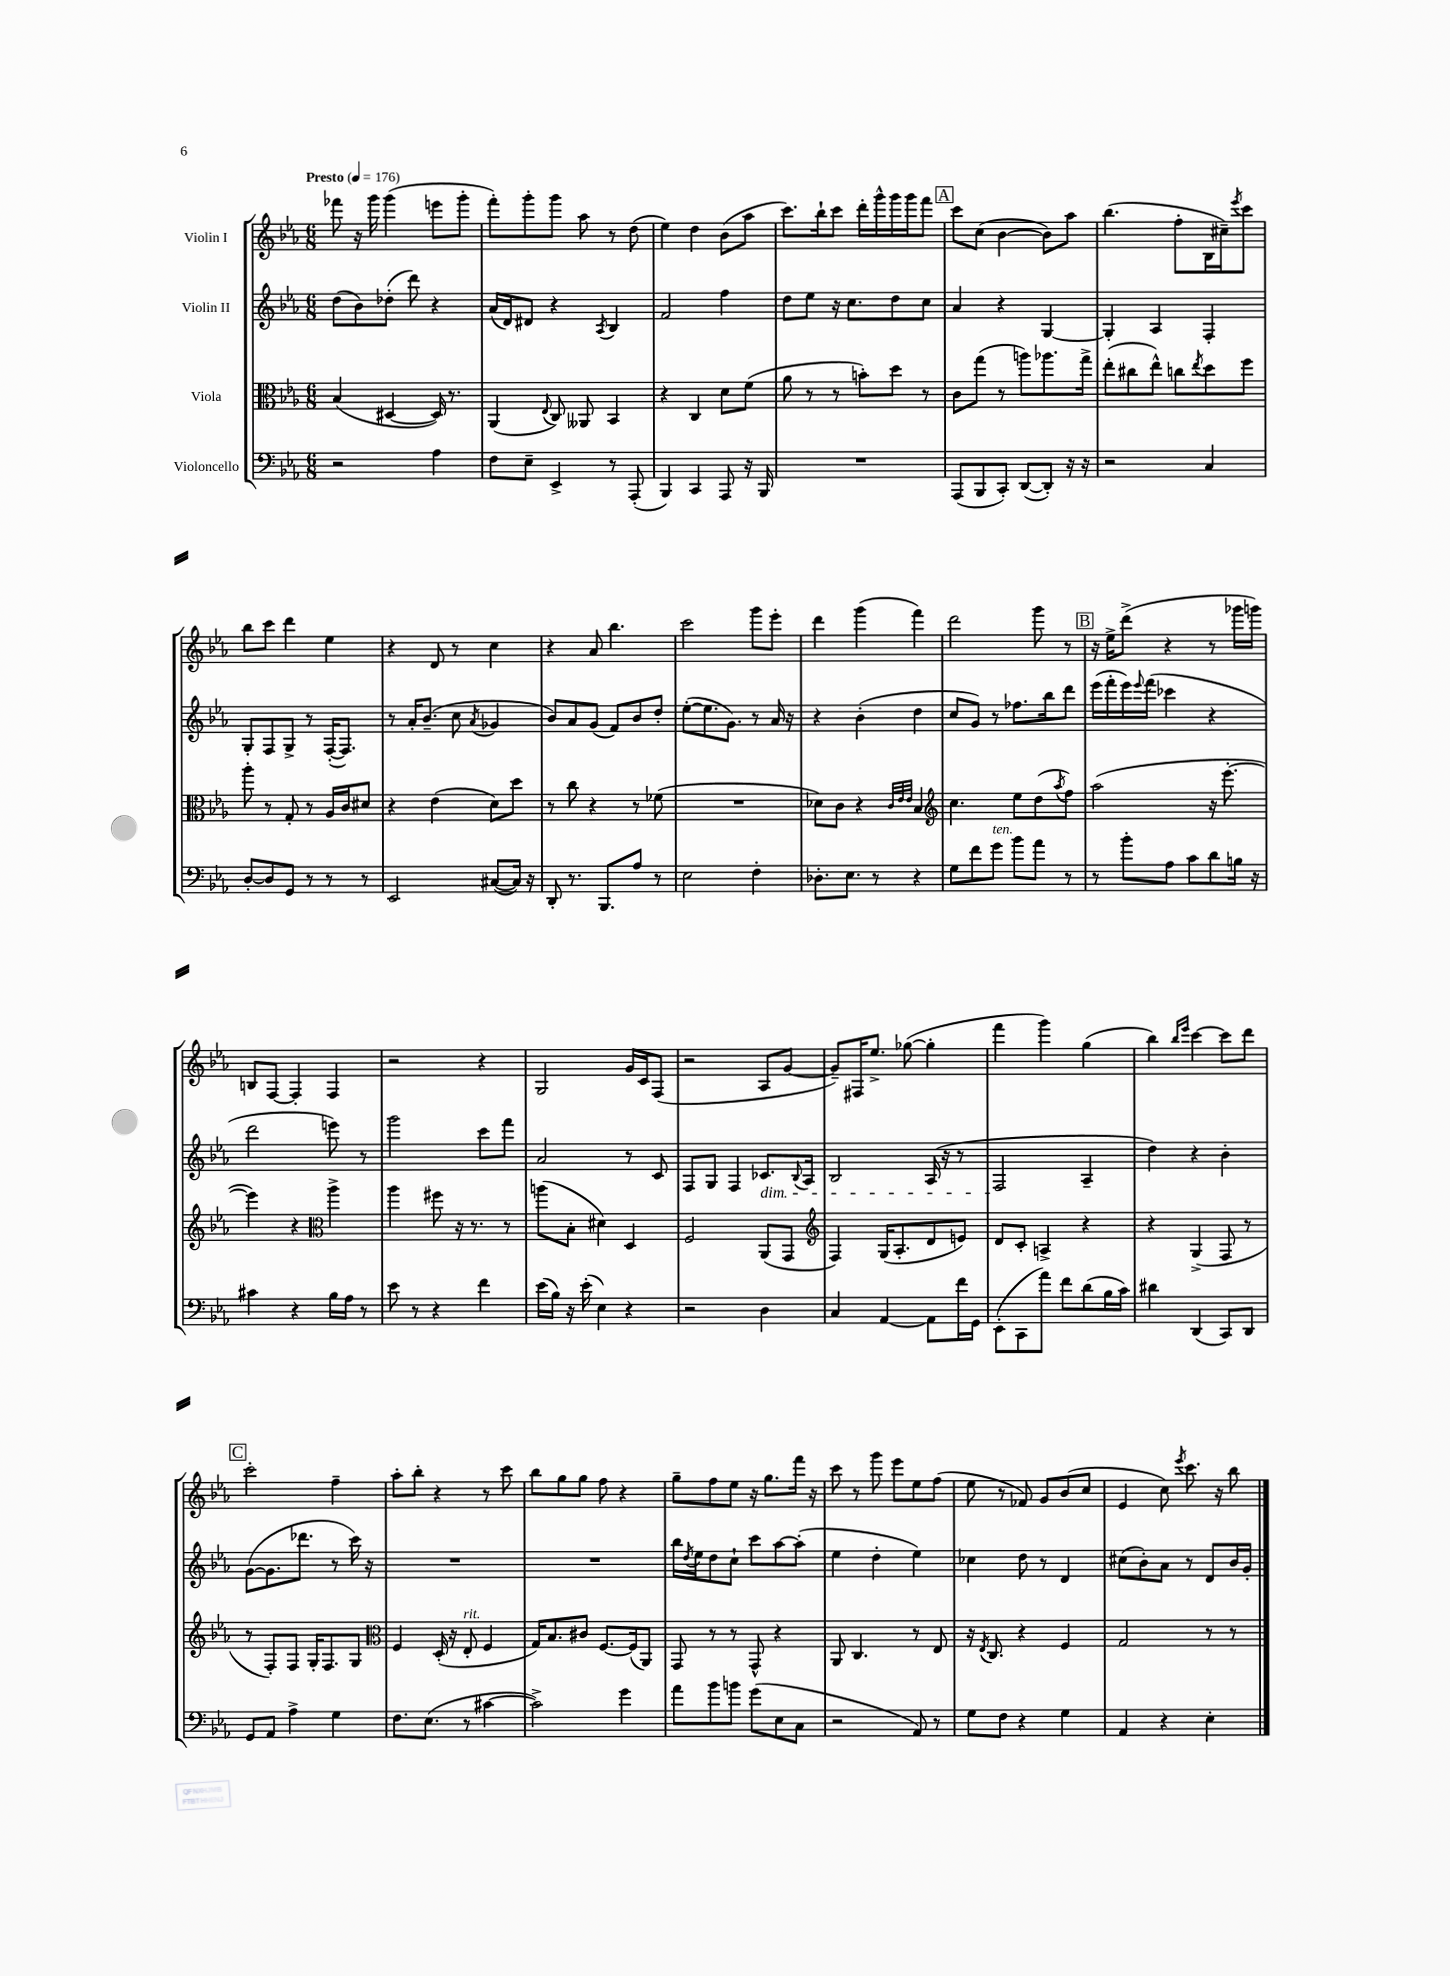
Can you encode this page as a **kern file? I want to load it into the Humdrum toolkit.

**kern	**kern	**kern	**kern
*part4	*part3	*part2	*part1
*staff4	*staff3	*staff2	*staff1
*I"Violoncello	*I"Viola	*I"Violin II	*I"Violin I
*clefF4	*clefC3	*clefG2	*clefG2
*k[b-e-a-]	*k[b-e-a-]	*k[b-e-a-]	*k[b-e-a-]
*M6/8	*M6/8	*M6/8	*M6/8
*MM176	*MM176	*MM176	*MM176
=1	=1	=1	=1
!	!	!	!LO:TX:a:B:t=Presto
2r	(4B-/	(8dd\L	8fff-X\
.	.	8b-\)	16r
.	.	.	16ggg\
.	[4D#X/	(8dd-X'\J	(4ggg\
.	.	8ddd\)	.
4A-\	16D#/])	4r	8eeen\L
.	8.r	.	.
.	.	.	8ggg'\J
=2	=2	=2	=2
8F\L	(4AA-/	(16a-/LL	8fff'\L)
.	.	16d/J)	.
8E-~\J	.	8d#X/J	8ggg'\
.	8qqE-/	.	.
4EE-^/	8C/)	4r	8ggg\J
.	8AA--X/	.	8aa-\
.	.	8qA-/	.
8r	4BB-/	4B-/	8r
(8AAA-'/	.	.	(8dd\
=3	=3	=3	=3
4BBB-/)	4r	2f/	4ee-\)
4CC/	4C/	.	4dd\
8AAA-/	8d\L	4ff\	(8b-\L
16r	(8f\J	.	8aa-\J
16BBB-/	.	.	.
=4	=4	=4	=4
2.r	8a-\	8dd\L	8.ccc\L)
.	8r	8ee-\J	.
.	.	.	16bb-`\k
.	8r	16r	8ccc\J
.	.	8.cc\L	.
.	8bn'\L)	.	16ddd'\LL
.	.	.	16ggg^^\
.	8dd\J	8dd\	16ggg\
.	.	.	16ggg\J
.	8r	8cc\J	8fff\J
!!LO:REH:place=s1:t=A
=5	=5	=5	=5
(8AAA-/L	8c\L	4a-/	8ccc\L
8BBB-/	(8gg\J	.	(8cc\J
8CC'/J)	8r	4r	[4b-\
([8DD/L	8aan\L)	.	.
8DD'/J])	8.aa-X\	[4G/	8b-\L])
16r	.	.	8aa-\J
16r	16gg^\Jk	.	.
=6	=6	=6	=6
2r	(8ee-'\L	4G'/]	(4.bb-\
.	8cc#X\	.	.
.	8ee-^^\J)	4A-/	.
.	8ccn\L	.	8ff'\L
.	8qee-/	.	.
4C/	8dd\	4F'/	16B-\L
.	.	.	16cc#X~\J)
.	.	.	8qeee-/
.	8ff\J	.	8ccc\J
!!LO:LB:g=z
=7	=7	=7	=7
[8D'/L	8aa-'\	8G'/L	8bb-\L
8D/]	8r	8F/	8ccc\J
8GG/J	8G'/	8G^/J	4ddd\
8r	8r	8r	.
8r	16A-/LL	([16F'/KL	4ee-\
.	16c/J	8.F/J])	.
8r	8d#X/J	.	.
=8	=8	=8	=8
2EE-/	4r	8r	4r
.	.	16a-'/KL	.
.	.	(8.b-~/J	.
.	(4e-\	.	8d/
.	.	8cc\	8r
.	.	8qa-/	.
([8C#X/L	8d\L)	4g-X/	4cc\
16C#/Jk])	8dd\J	.	.
16r	.	.	.
=9	=9	=9	=9
8DD'/	8r	8b-/L)	4r
8.r	8cc\	8a-/	.
.	4r	(8g/J	8a-/
8.BBB-/L	.	.	.
.	.	8f/L)	4.bb-\
8A-/J	8r	8b-/	.
8r	(8f-X\	8dd'/J	.
=10	=10	=10	=10
2E-\	2.r	([8ee-'\L	2ccc\
.	.	8.ee-\]	.
.	.	8.g\J)	.
4F'\	.	8r	8ggg\L
.	.	16a-/	8eee-'\J
.	.	16r	.
=11	=11	=11	=11
8.D-X'\L	8d-X\L)	4r	4ddd\
.	8c\J	.	.
8.E-\J	.	.	.
.	4r	(4b-'\	(4ggg\
8r	.	.	.
.	32qqc/LLL	.	.
.	32qqe-/	.	.
.	32qqe-/JJJ	.	.
4r	4B-/	4dd\	4fff\)
=12	=12	=12	=12
*	*clefG2	*	*
8G\L	4.cc\	8cc/L	2ddd\
8f\	.	8g/J)	.
!LO:TX:a:i:t=ten.	!	!	!
8g\J	.	8r	.
8b-\L	8ee-\L	8.ff-X\L	.
8a-\J	(8dd\	.	8ggg\
.	.	16bb-\k	.
.	8qaa-/	.	.
8r	8ff\J)	8ddd\J	8r
!!LO:REH:place=s1:t=B
=13	=13	=13	=13
8r	(2aa-\	(16eee-\LL	16r
.	.	16fff'\	16ee-^\KL
8b-'\L	.	16eee-\)	(8ddd^\J
.	.	8qqeee-/	.
.	.	(16fff\JJ	.
8A-\J	.	4ccc-X\	4r
8c\L	.	.	.
8d\	16r	4r	8r
.	[8.eee-'\	.	.
16Bn\Jk	.	.	16ggg-X\LL
16r	.	.	16gggn\JJ)
!!LO:LB:g=z
=14	=14	=14	=14
4c#X\	4eee-\])	2ddd\	8Bn/L
.	.	.	[8F/J
4r	4r	.	4F'/]
*	*clefC3	*	*
16B-\LL	4aa-^\	8eeen\)	4F/
16A-\JJ	.	.	.
8r	.	8r	.
=15	=15	=15	=15
8e-\	4aa-\	2ggg\	2r
8r	.	.	.
4r	8ff#X\	.	.
.	16r	.	.
.	8.r	.	.
4f\	.	8ccc\L	4r
.	8r	8fff\J	.
=16	=16	=16	=16
(16e-\LL	(8aan\L	2a-/	2G/
16B-\JJ)	.	.	.
16r	8B-'\J	.	.
(16e-'\	.	.	.
4E-\)	4d#X\)	.	.
4r	4D/	8r	16g/LL
.	.	.	16c/J
.	.	8c/	(8F/J
=17	=17	=17	=17
2r	2F/	8F/L	2r
.	.	8G/J	.
.	.	4F/	.
!	!	!LO:TX:b:i:t=dim.	!
4D\	(8AA-/L	8.c-X/L	8A-/L
.	8GG/J	.	[8g/J
.	.	8qqB-/	.
.	.	16A-/Jk	.
=18	=18	=18	=18
*	*clefG2	*	*
4C/	4F/)	2B-/	8g~/L])
.	.	.	16F#X/K
.	.	.	8.ee-^/J
[4AA-/	(16G/KL	.	.
.	8.A-'/	.	.
.	.	.	([8gg-X\
8AA-\L]	8d/	(16A-/	4gg-'\]
.	.	16r	.
16f\L	8en/J)	8r	.
16GG\JJ	.	.	.
=19	=19	=19	=19
(8EE-'\L	8d/L	2F/	4fff\
8CC\	8c'/J	.	.
8a-\J)	4An^/	.	4ggg\)
8f\L	.	.	.
(8d\	4r	4A-~/	(4gg\
16B-\L	.	.	.
16c\JJ)	.	.	.
=20	=20	=20	=20
4d#X\	4r	4dd\)	4bb-\)
.	.	.	16qqbb-/LL
.	.	.	16qqeee-/JJ
(4DD/	(4G^/	4r	[4ccc\
8CC/L)	8F/	4b-'\	8ccc\L]
8DD/J	8r	.	8ddd\J
!!LO:LB:g=z
!!LO:REH:place=s1:t=C
=21	=21	=21	=21
8GG/L	8r	([8g\L	2ccc'\
8AA-/J	8F'/L)	8.g\]	.
4A-^\	8F/J	.	.
.	.	8.ddd-X\J	.
.	16G'/KL	.	.
.	8.F/	.	.
4G\	.	8r	4ff~\
.	8G/J	16ccc\)	.
.	.	16r	.
=22	=22	=22	=22
*	*clefC3	*	*
8.F\L	4F/	2.r	8aa-'\L
.	.	.	8bb-'\J
(8.E-\J	.	.	.
.	(16D'/	.	4r
.	16r	.	.
!	!LO:TX:a:i:t=rit.	!	!
8r	8E-'/	.	.
[4c#X\	4F/	.	8r
.	.	.	8ccc\
=23	=23	=23	=23
2c#^\])	16G/KL)	2.r	8bb-\L
.	8.B-/	.	.
.	.	.	8gg\
.	8c#X/J	.	8gg\J
.	[8.F/L	.	8ff\
4g\	.	.	4r
.	(16F/k]	.	.
.	8AA-/J)	.	.
=24	=24	=24	=24
8a-\L	8GG/	16bb-\LL	8gg~\L
.	.	8qdd/	.
.	.	16ee-\J	.
8b-\	8r	8dd\	8ff\
8bn\J	8r	8cc`\J	8ee-\J
(8g\L	8GG^^/	8ccc\L	16r
.	.	.	8.gg\L
8E-\	4r	[8aa-\	.
8C\J	.	(8aa-'\J]	16fff\Jk
.	.	.	16r
=25	=25	=25	=25
2r	8AA-/	4ee-\	8ccc\
.	4.C/	.	8r
.	.	4dd'\	8ggg\
.	.	.	8eee-\L
8AA-/)	8r	4ee-\)	8ee-\
8r	8E-/	.	(8ff\J
=26	=26	=26	=26
8G\L	16r	4cc-X\	8ee-\
.	8qE-/	.	.
.	8.C/	.	.
8F\J	.	.	8r
4r	4r	8dd\	8f-X/)
.	.	8r	8g/L
4G\	4F/	4d/	(8b-/
.	.	.	8cc/J
=27	=27	=27	=27
4AA-/	2G/	(8cc#X\L	4e-/
.	.	8b-'\)	.
4r	.	8a-\J	8cc\)
.	.	.	8qeee-/
.	.	8r	8.ccc\
4E-'\	8r	8d/L	.
.	.	.	16r
.	8r	16b-/L	8bb-\
.	.	16g'/JJ	.
==	==	==	==
*-	*-	*-	*-
